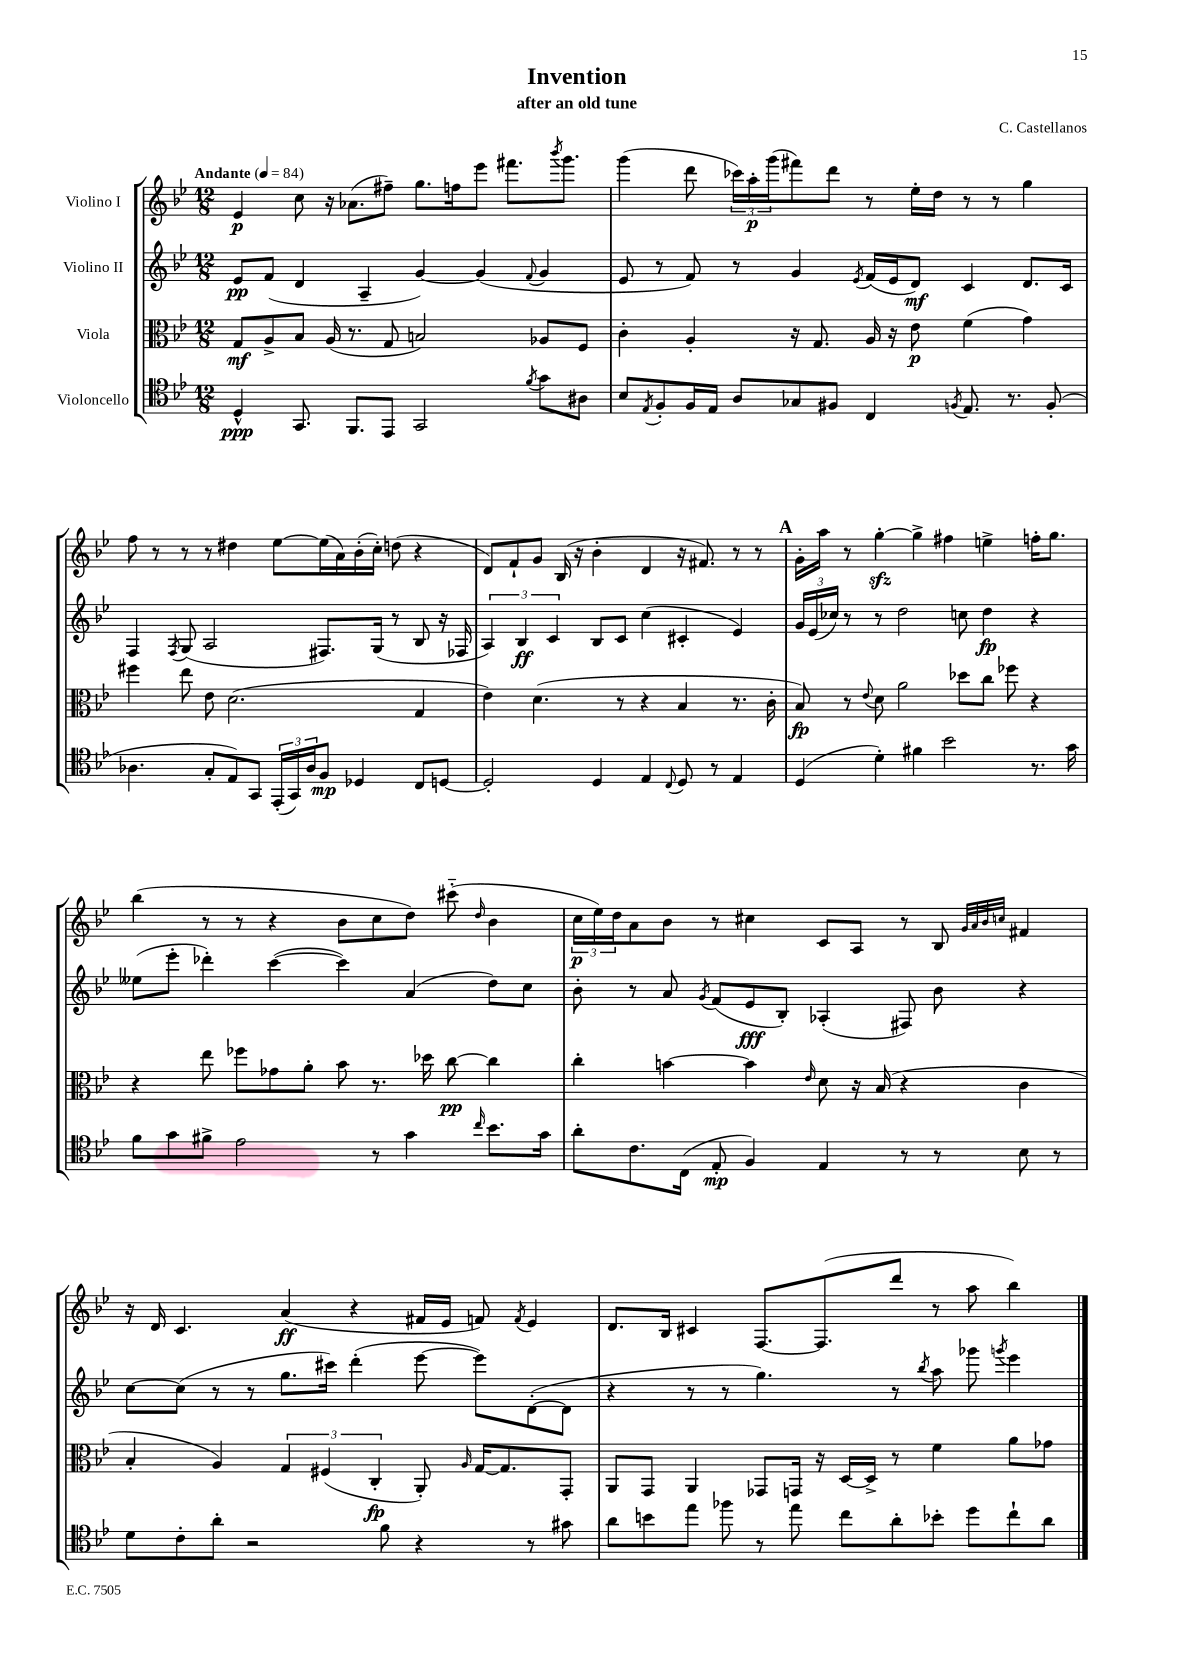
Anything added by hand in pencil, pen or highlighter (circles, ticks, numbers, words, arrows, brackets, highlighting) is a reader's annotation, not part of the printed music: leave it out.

**kern	**kern	**kern	**kern
*staff4	*staff3	*staff2	*staff1
*clefC4	*clefC3	*clefG2	*clefG2
*k[b-e-]	*k[b-e-]	*k[b-e-]	*k[b-e-]
*M12/8	*M12/8	*M12/8	*M12/8
*MM84	*MM84	*MM84	*MM84
4D^^	8G	8e-	4e-
.	8A^	(8f	.
8.GG	8B-	4d	8cc
.	(16A	.	16r
8.FF	8.r	.	(8.a-
.	.	4A~	.
8EE-	8G	.	8ff#~)
2GG	2B)	[4g)	8.gg
.	.	.	16ff
.	.	(4g]	8eee-
.	.	.	8.fff#
8qf	.	8qqf	.
8g	8A-	4g	.
.	.	.	8qbbb-
.	.	.	8.ggg
8A#	8F	.	.
=	=	=	=
8B-	4c'	8e-	(4ggg
8qE-	.	.	.
8F'	.	8r	.
16F	4A'	8f)	8ddd
16E-	.	.	.
8A	.	8r	24ccc-)
.	.	.	24aa'
.	.	.	(24ggg
8G-	16r	4g	8fff#)
.	8.G	.	.
8F#	.	.	8ddd
.	.	8qe-	.
4C	16A	(16f	8r
.	16r	16e-	.
.	8e-	8d)	16ee-'
.	.	.	16dd
8qF	.	.	.
8.E-	(4f	4c	8r
.	.	.	8r
8.r	.	.	.
.	4g)	8.d	4gg
(8F'	.	.	.
.	.	16c	.
=	=	=	=
4.A-	4ff#	4F	8ff
.	.	.	8r
.	.	8qF	.
.	8ee-	(8G	8r
8G'	8e-	2A	8r
8E-)	(2.d	.	4dd#
8GG	.	.	.
(24EE-'	.	.	[8ee-
24GG)	.	.	.
24A-	.	.	.
8F	.	8.F#)	(16ee-]
.	.	.	16a)
4D-	.	.	(16b-'
.	.	(16G	16cc')
.	.	8r	(8dd
8C	4G	8B-	4r
[8D	.	16r	.
.	.	16F-	.
=	=	=	=
2D']	4e-)	6A)	8d)
.	.	.	8f`
.	.	6B-	.
.	(4.d	.	8g
.	.	6c	.
.	.	.	(16B-
.	.	.	16r
4D	.	8B-	4b-'
.	8r	8c	.
4E-	4r	(4cc	4d
8qqC	.	.	.
8D	4B-	4c#'	16r
.	.	.	8.f#)
8r	.	.	.
4E-	8.r	4e-)	8r
.	.	.	8r
.	16c'	.	.
=	=	=	=
(4D	8B-)	24g	16g'
.	.	(24e-	.
.	.	.	16aa
.	.	24cc-)	.
.	8r	8r	8r
.	8qqe-	.	.
4d')	8d	8r	[4gg'
.	2a	2dd	.
4f#	.	.	4gg^]
2b-	.	.	4ff#
.	8dd-	8cc	.
.	8cc	4dd	4ee^
.	8ff-	.	.
8.r	4r	4r	16ff'
.	.	.	8.gg
16g	.	.	.
=	=	=	=
8f	4r	(8ee--	(4bb-
8g	.	8eee-'	.
8f#^	8ee-	4ddd-')	8r
2e-	8ff-	.	8r
.	8g-	([4ccc	4r
.	8a'	.	.
.	8b-	4ccc])	8b-
8r	8.r	.	8cc
4g	.	(4a	8dd)
.	16dd-	.	.
.	[8cc	.	(8ccc#'~
16qqcc	.	.	16qqdd
8.b-	4cc]	8dd)	4b-
.	.	8cc	.
16g	.	.	.
=	=	=	=
8a'	4cc'	8b-'	24cc
.	.	.	24ee-)
.	.	.	24dd
8.c	.	8r	8a
.	[4b	8a	8b-
(16C	.	.	.
.	.	8qg	.
8E-'	.	(8f	8r
4F)	4b]	8e-	4cc#
.	.	8B-')	.
.	16qqe-	.	.
4E-	8d	(4A-'	8c
.	16r	.	8A
.	(16B-	.	.
8r	4r	8F#)	8r
8r	.	8b-	8B-
.	.	.	32qqg
.	.	.	32qqa
.	.	.	32qqb-
.	.	.	32qqcc
8B-	4c	4r	4f#
8r	.	.	.
=	=	=	=
8d	4B-'	[8cc	16r
.	.	.	16d
8c'	.	(8cc]	4.c
8a'	4A)	8r	.
2r	.	8r	.
.	6G	8.gg	(4a
.	(6F#	.	.
.	.	16ccc#)	.
.	.	(4ddd'	4r
.	6C'	.	.
8f	.	.	.
4r	8AA')	[8eee-	16f#
.	.	.	16e-
.	16qqA	.	.
.	[16G	8eee-])	8f)
.	8.G]	.	.
.	.	.	8qf
8r	.	([8d'	4e-
8g#	8GG'	8d]	.
=	=	=	=
8a	8AA	4r	8.d
8b	8GG	.	.
.	.	.	16B-
8ee-	4AA	8r	4c#
8ff-	.	8r	.
8r	8GG-	4.gg)	[8.F
8ee-	16GG	.	.
.	16r	.	(8.F]
8cc	[16D	.	.
.	16D^]	.	.
8a'	8r	8r	8ddd
.	.	8qbb-	.
8b-'	4f	8aa	8r
8dd	.	8ggg-	8aa
.	.	8qggg	.
8cc`	8a	4eee-	4bb-)
8a	8g-	.	.
==	==	==	==
*-	*-	*-	*-
